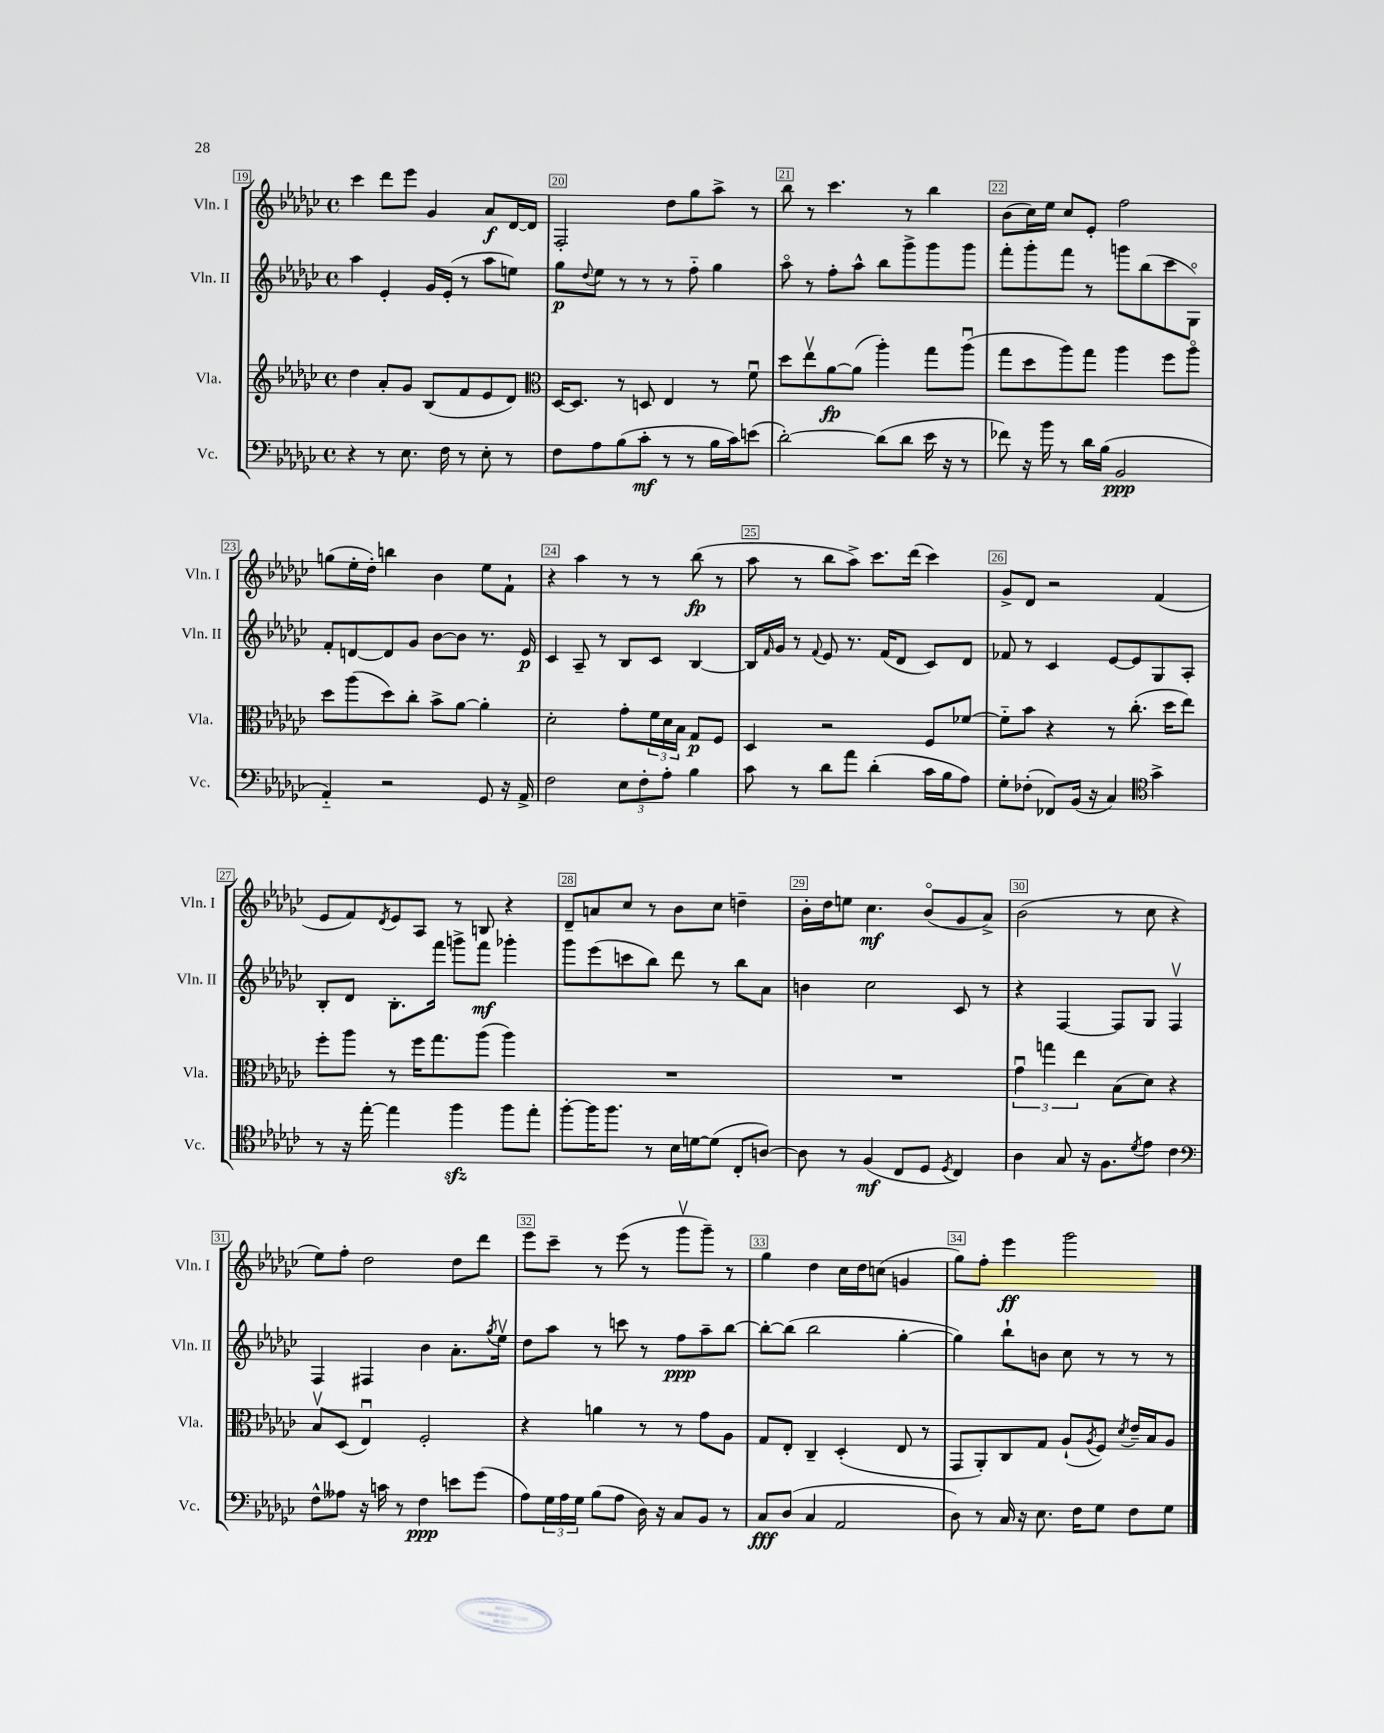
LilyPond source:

<<
\new StaffGroup <<
\new Staff = "s0" \with { instrumentName = "Vln. I" shortInstrumentName = "Vln. I" } {
    \clef treble \key ges \major \defaultTimeSignature \time 4/4
    ces'''4 des'''8 ees'''8 ges'4 aes'8\f des'16~ des'16 |
    f2-. des''8 ges''8 aes''8-> r8 |
    bes''8 r8 ces'''4. r8 bes''4 |
    bes'8( ces''16) ees''16 ces''8 ees'8-. f''2 |
    g''8( ees''16-. des''16-.) b''4 bes'4 ees''8 f'8-! |
    r4 aes''4 r8 r8 bes''8\fp( r8 |
    aes''8 r8 bes''8 aes''8->) ces'''8. des'''16( ces'''4) |
    ges'8-> des'8 r2 f'4( |
    ees'8 f'8) \acciaccatura { des'8 } ees'8 aes8 r8 b8 r4 |
    des'8-- a'8 ces''8 r8 bes'8 ces''8 d''4-- |
    bes'16-. des''16 e''8 ces''4.\mf bes'8\flageolet( ges'8 aes'8->) |
    bes'2( r8 ces''8 r4 |
    ees''8) f''8-. des''2 des''8 des'''8 |
    ees'''8 ces'''8-- r8 ees'''8( r8 ges'''8\upbow ges'''8--) r8 |
    ges''4 des''4 ces''16 des''16 c''8( g'4 |
    ges''8) f''8-. ees'''4\ff ges'''2 \bar "|." |
}
\new Staff = "s1" \with { instrumentName = "Vln. II" shortInstrumentName = "Vln. II" } {
    \clef treble \key ges \major \defaultTimeSignature \time 4/4
    aes''4 ees'4-. ges'16 ees'16-.( r8 aes''8 e''8) |
    ges''8\p \appoggiatura { des''8 } ees''8 r8 r8 r8 f''8-_ ges''4 |
    aes''8\flageolet r8 f''8-. aes''8-^ bes''8 ges'''8-> ges'''8 ges'''8 |
    f'''8-. ges'''8-. f'''8 r8 g'''8 bes''8( ces'''8 ges8\flageolet) |
    f'8-. d'8~ d'8 ges'8 bes'8~ bes'8 r8. ees'16\p |
    ces'4 aes8-- r8 bes8 ces'8 bes4~ |
    bes16 \grace { f'16 } ges'16 r8 \appoggiatura { f'8 } ees'8 r8. f'16( des'8 ces'8) des'8 |
    fes'8 r8 ces'4 ees'8~ ees'8 ges8 aes8-. |
    bes8-. des'8 bes8.-. f'''16 g'''8-> f'''8\mf ges'''4-. |
    ges'''8 ees'''8( c'''8 bes''8) des'''8 r8 bes''8 aes'8 |
    b'4 ces''2 ces'8 r8 |
    r4 f4~ f8 ges8 f4\upbow |
    f4 fis4 bes'4 aes'8.-. \acciaccatura { ges''8 } ees''16\upbow |
    des''8 aes''8 r8 c'''8 r8 f''8\ppp aes''8-- bes''8~ |
    bes''8~-. bes''8( bes''2 ges''4~-. |
    ges''4) bes''8-! b'8 ces''8 r8 r8 r8 \bar "|." |
}
\new Staff = "s2" \with { instrumentName = "Vla." shortInstrumentName = "Vla." } {
    \clef treble \key ges \major \defaultTimeSignature \time 4/4
    des''4 aes'8-. ges'8 bes8( f'8 ees'8 des'8) |
    \clef alto des16~ des8. r8 d8 ees4 r8 f'8\downbow |
    des''8 ees''8\upbow aes'8~\fp aes'8( aes''4-.) ges''8 aes''8\downbow( |
    ges''8 des''8 aes''8) ges''8 aes''4 f''8 aes''8\flageolet |
    des''8 aes''8( des''8) ces''8-. bes'8-> aes'8~ aes'4-. |
    des'2-. ges'8-. \tuplet 3/2 { f'16 des'16 bes16 } ges8\p f8 |
    des4 r2 f8 fes'8~ |
    fes'8-_ bes'8 r4 r8 ces''8.-.( des''16 ees''8) |
    f''8-. aes''8 r8 f''16 ges''8. aes''8( aes''4) |
    R1 |
    R1 |
    \tuplet 3/2 { ges'4\downbow g''4 ees''4 } bes8( des'8) r4 |
    bes8\upbow des8( ees4\downbow) f2-. |
    r4 a'4 r8 r8 ges'8 aes8 |
    ges8 ees8-. ces4-- des4-.( ees8 r8 |
    ges,8 aes,8-.) ces8 ges8 aes8-!( \acciaccatura { aes8 } f8) \acciaccatura { des'8 } ees'16-- bes16 aes8 \bar "|." |
}
\new Staff = "s3" \with { instrumentName = "Vc." shortInstrumentName = "Vc." } {
    \clef bass \key ges \major \defaultTimeSignature \time 4/4
    r4 r8 ees8. f16 r8 ees8-. r8 |
    f8 aes8 bes8( ces'8-.\mf r8 r8 bes16 ces'16) e'8( |
    des'2~-.) des'8( des'8 ees'16 r16 r8 |
    fes'8) r16 bes'16 r8 des'16 bes16( bes,2\ppp |
    aes,4-_) r2 ges,8 r16 aes,16-> |
    f2 \tuplet 3/2 { ees8 f8-. aes8-. } bes4 |
    ces'8 r8 des'8 aes'8 des'4-.( ces'16 bes16 aes8) |
    ges8-. fes8-.( fes,8) bes,16( r16 ces4) \clef tenor ges'4-> |
    r8 r16 ees''16~-. ees''4 f''4\sfz f''8 ees''8-. |
    f''8~-. f''16 f''8. r8 bes16 d'16~ d'8( ces8-. a8~) |
    a8 r8 f4\mf( ces8 des8 \acciaccatura { des8 } ces4) |
    aes4 ges8 r16 f8. \acciaccatura { des'8 } ees'8 ces'4 |
    \clef bass f8-^ aeses8 r16 c'16 r8 f4\ppp e'8 ges'8( |
    aes8) \tuplet 3/2 { ges16 aes16 ges16 } bes8( aes8 des16) r16 ces8 bes,8 r8 |
    ces8\fff des8( ces4 aes,2 |
    des8) r8 ces16 r16 ees8. f16 ges8 f8 ges8 \bar "|." |
}
>>
>>
\layout { \context { \Score currentBarNumber = #19 \override BarNumber.break-visibility = ##(#f #t #t) barNumberVisibility = #all-bar-numbers-visible \override BarNumber.stencil = #(make-stencil-boxer 0.1 0.3 ly:text-interface::print) } }
